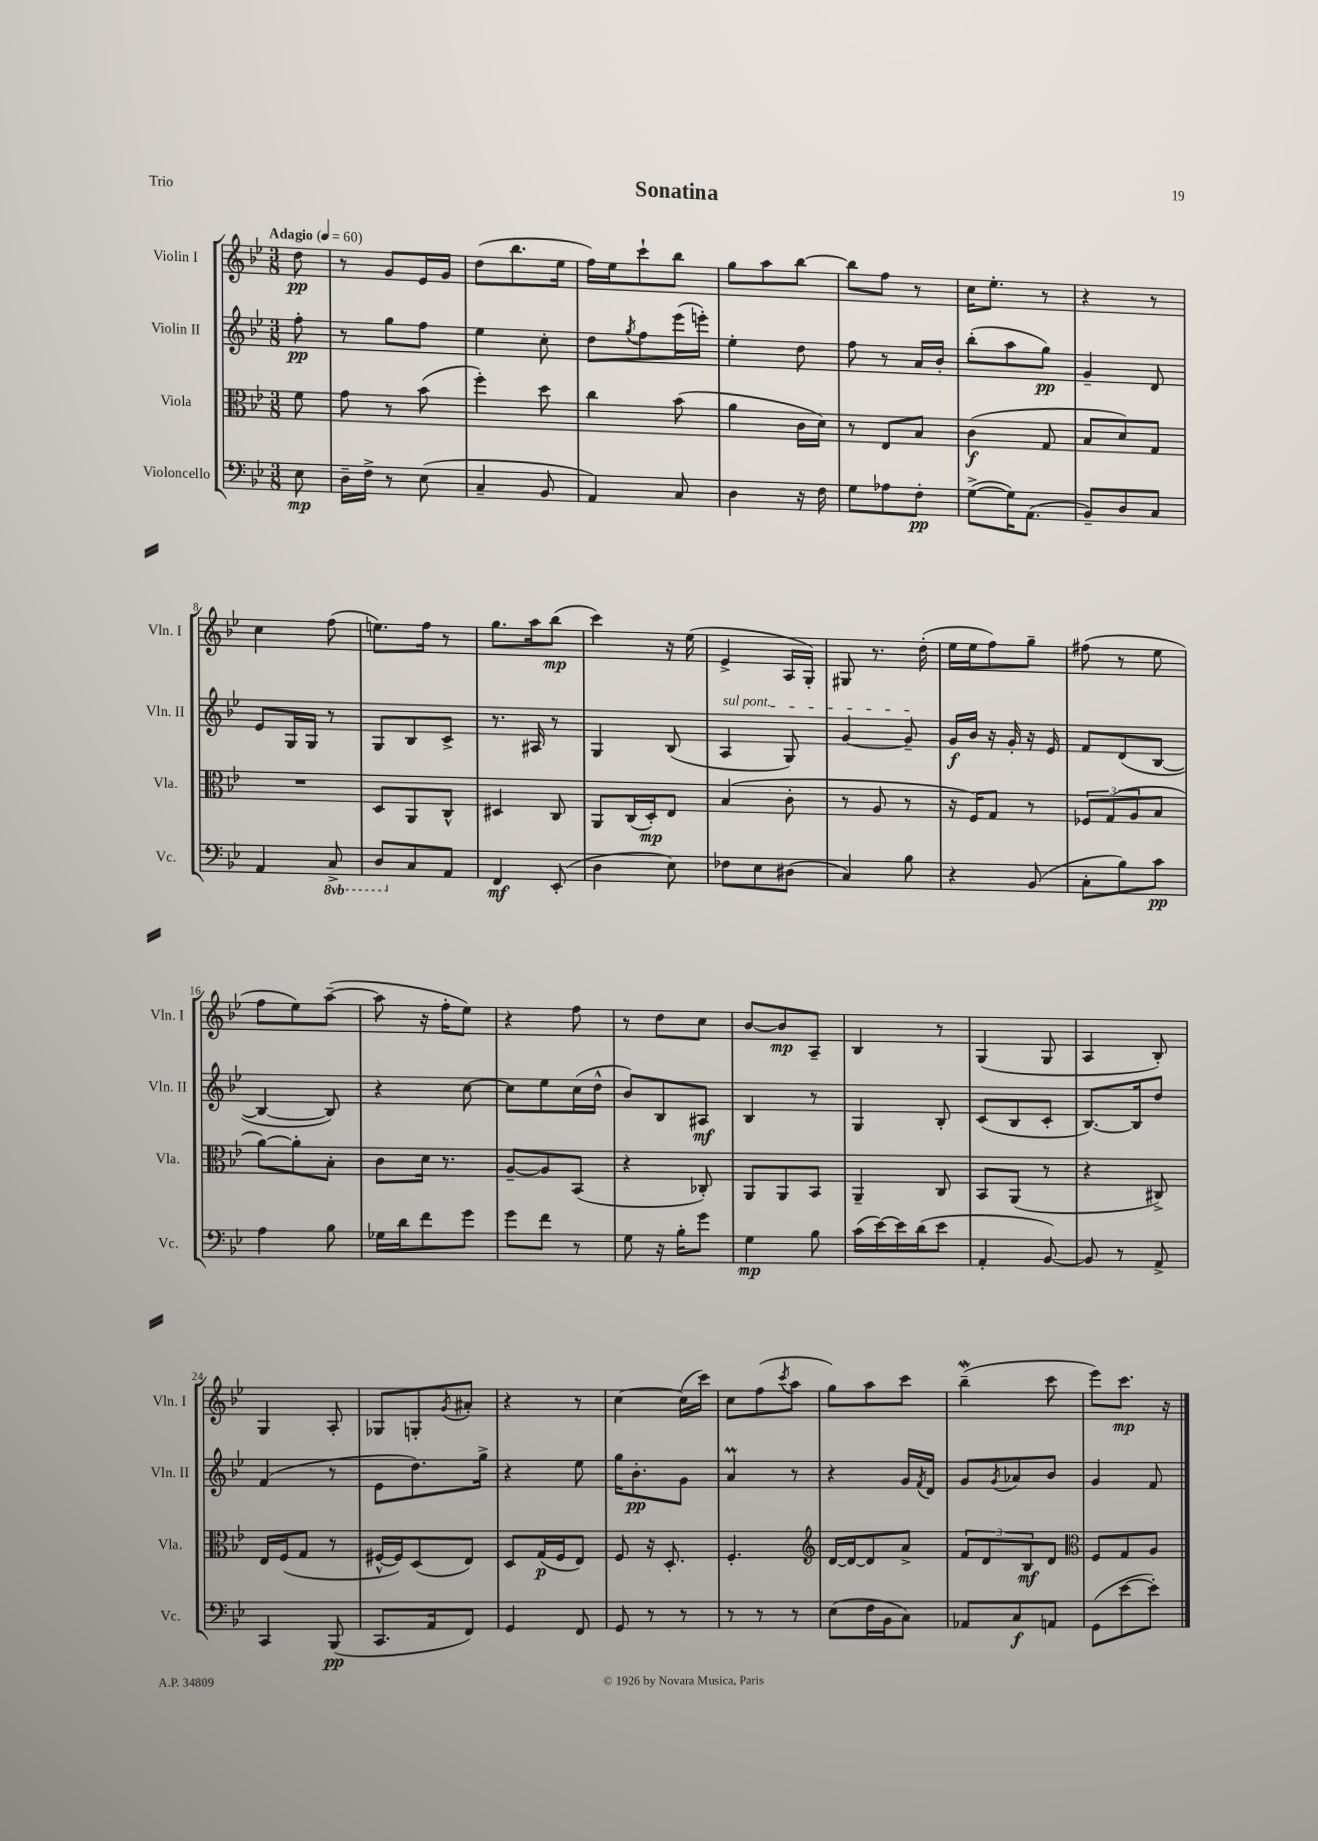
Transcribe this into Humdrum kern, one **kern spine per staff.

**kern	**kern	**kern	**kern
*staff4	*staff3	*staff2	*staff1
*clefF4	*clefC3	*clefG2	*clefG2
*k[b-e-]	*k[b-e-]	*k[b-e-]	*k[b-e-]
*M3/8	*M3/8	*M3/8	*M3/8
*MM60	*MM60	*MM60	*MM60
8E-\	8f\	8ff'\	8dd\
=	=	=	=
16D~\LL	8g\	8r	8r
16F^\JJ	.	.	.
8r	8r	8gg\L	8g/L
(8E-\	(8b-\	8ff\J	16e-/L
.	.	.	16g/JJ
=	=	=	=
4C~/	4ff'\)	4ee-\	(8dd\L
.	.	.	8.bb-\
8BB-/	8dd\	8cc'\	.
.	.	.	16ee-\Jk
=	=	=	=
4AA/)	4cc\	8dd\L	16ff\LL)
.	.	.	16ee-\J
.	.	8qgg/	.
.	.	8ff\	8ccc`\
8C/	(8b-\	(16eee-\L	8bb-\J
.	.	16eee'\JJ)	.
=	=	=	=
4D\	4a\	4ee-'\	8gg\L
.	.	.	8aa\
16r	16c\LL	8dd\	[8bb-\J
16F\	16d\JJ)	.	.
=	=	=	=
8G\L	8r	8ff\	8bb-\]L
8A-\	8E-/L	8r	8ff\J
8F'\J	8B-/J	16a/LL	8r
.	.	16b-'/JJ	.
=	=	=	=
([8G^\L	(4c\	(8bb-'\L	16cc\LK
.	.	.	8.ee-'\J
16G\]K)	.	8aa\	.
(8.AA\J	.	.	.
.	8G/	8gg\J)	8r
=	=	=	=
8BB-~/L)	8B-/L	4g~/	4r
8D/	8d/)	.	.
8C/J	8G/J	8d/	8r
=	=	=	=
4AA/	4.r	8e-/L	4cc\
.	.	16G/L	.
.	.	16G/JJ	.
8CC^/	.	8r	(8ff\
=	=	=	=
8DD/L	8D/L	8G/L	8.ee\L)
8C/	8AA/	8B-/	.
.	.	.	16ff\Jk
8AA/J	8C^^/J	8c^/J	8r
=	=	=	=
4FF/	4D#/	8.r	8.gg\L
.	.	16A#/	16aa\k
(8EE-'/	8C/	8r	(8bb-\J
=	=	=	=
4D\	8AA/L	4G/	4ccc\)
.	(16C/L	.	.
.	16D'/J)	.	.
8E-\)	8E-/J	(8B-/	16r
.	.	.	(16ee-\
=	=	=	=
8F-\L	(4B-/	4A/	4e-^/
8E-\	.	.	.
(8D#\J	8c'\	8G/)	16A/LL
.	.	.	16G'/JJ)
=	=	=	=
4C/)	8r	[4g/	8G#/
.	8A/	.	8.r
8B-\	8r	8g~/]	.
.	.	.	(16dd'\
=	=	=	=
4r	16r	16g/LL	16ee-\LL
.	16F/LK)	16b-/JJ	16ee-\J
.	8G/J	16r	8ff\)
.	.	16g'/	.
(8BB-/	8r	16r	8gg~\J
.	.	16e-/	.
=	=	=	=
8C'\L	12F-/L	8f/L	(8ff#\
.	(12G/	.	.
8B-\)	.	(8d/	8r
.	12A/	.	.
8c\J	8B-/J	[8B-/J	8ee-\
=	=	=	=
4A\	[8a\L)	4B-/_	8ff\L
.	8a'\]	.	8ee-\)
8B-\	8B-'\J	8B-/])	([8aa~\J
=	=	=	=
16G-\LL	8c\L	4r	8aa\]
16d\J	.	.	.
8f\	16d\Jk	.	16r
.	8.r	.	16ff'\LK
8g\J	.	[8cc\	8ee-\J)
=	=	=	=
8g\L	[8A~/L	8cc\]L	4r
8f\J	8A/]	8ee-\	.
8r	(8BB-/J	(16cc\L	8ff\
.	.	16dd^^\JJ	.
=	=	=	=
8G\	4r	8b-/L)	8r
16r	.	8B-/	8dd\L
16B-'\LK	.	.	.
8g\J	8C-'/)	8A#/J	8cc\J
=	=	=	=
4G\	8AA/L	4B-/	[8b-/L
.	8AA/	.	8b-/]
8B-\	8BB-/J	8r	8A~/J
=	=	=	=
(16c\LL	4AA~/	4G/	4B-/
[16e-\)	.	.	.
16e-\]	.	.	.
(16d\J	.	.	.
8e-\J	8C/	8B-'/	8r
=	=	=	=
4AA'/	8BB-/L	(8c/L	(4G/
.	(8AA/J	8B-/	.
[8BB-/)	8r	8c'/J	8G/
=	=	=	=
8BB-/]	4r	[8.B-/L)	4A/
8r	.	.	.
.	.	16B-/]k	.
8AA^/	8C#^/)	8dd/J	8B-'/)
=	=	=	=
4CC/	16E-/LL	(4f/	4G/
.	(16F/J	.	.
.	8G/J	.	.
(8BBB-/	8r	8r	8A'/
=	=	=	=
8.CC/L	[16F#^^/LL	8e-\L	8G-/L
.	16F#/]J)	.	.
.	(8D/	8.dd\)	8G'/
16AA/k	.	.	.
.	.	.	8qg/
8FF/J)	8E-/J)	.	8a#'/J
.	.	16gg^\Jk	.
=	=	=	=
4GG/	8D/L	4r	4r
.	(16G/L	.	.
.	16F/J	.	.
8FF/	8E-/J)	8ee-\	8r
=	=	=	=
8GG/	8F/	16gg\LK	[4cc\
.	.	8.b-'\	.
8r	16r	.	.
.	8.D'/	.	.
8r	.	8g\J	(16cc\]LL
.	.	.	16ccc\JJ)
=	=	=	=
8r	4.F'/	4a/	8cc\L
8r	.	.	(8ff\
.	.	.	8qccc/
8r	.	8r	8aa\J
=	=	=	=
*	*clefG2	*	*
(8E-\L	[16d/LL	4r	8gg\L)
.	16d/_J	.	.
16F\L	8d/]	.	8aa\
16BB-\J	.	.	.
8C\J)	8a^/J	16g/LL	8ccc\J
.	.	8qf/	.
.	.	16d/JJ	.
=	=	=	=
8AA-/L	12f/L	8g/L	(4bb-~\
.	12d/	.	.
.	.	8qg/	.
8C/	.	8a-/	.
.	12B-/	.	.
8AA/J	8d/J	8b-/J	8ccc\
=	=	=	=
*	*clefC3	*	*
(8GG\L	8F/L	4g/	8eee-\L)
[8e-\	8G/	.	8.ccc\J
8e-'\]J)	8A/J	8f/	.
.	.	.	16r
==	==	==	==
*-	*-	*-	*-
